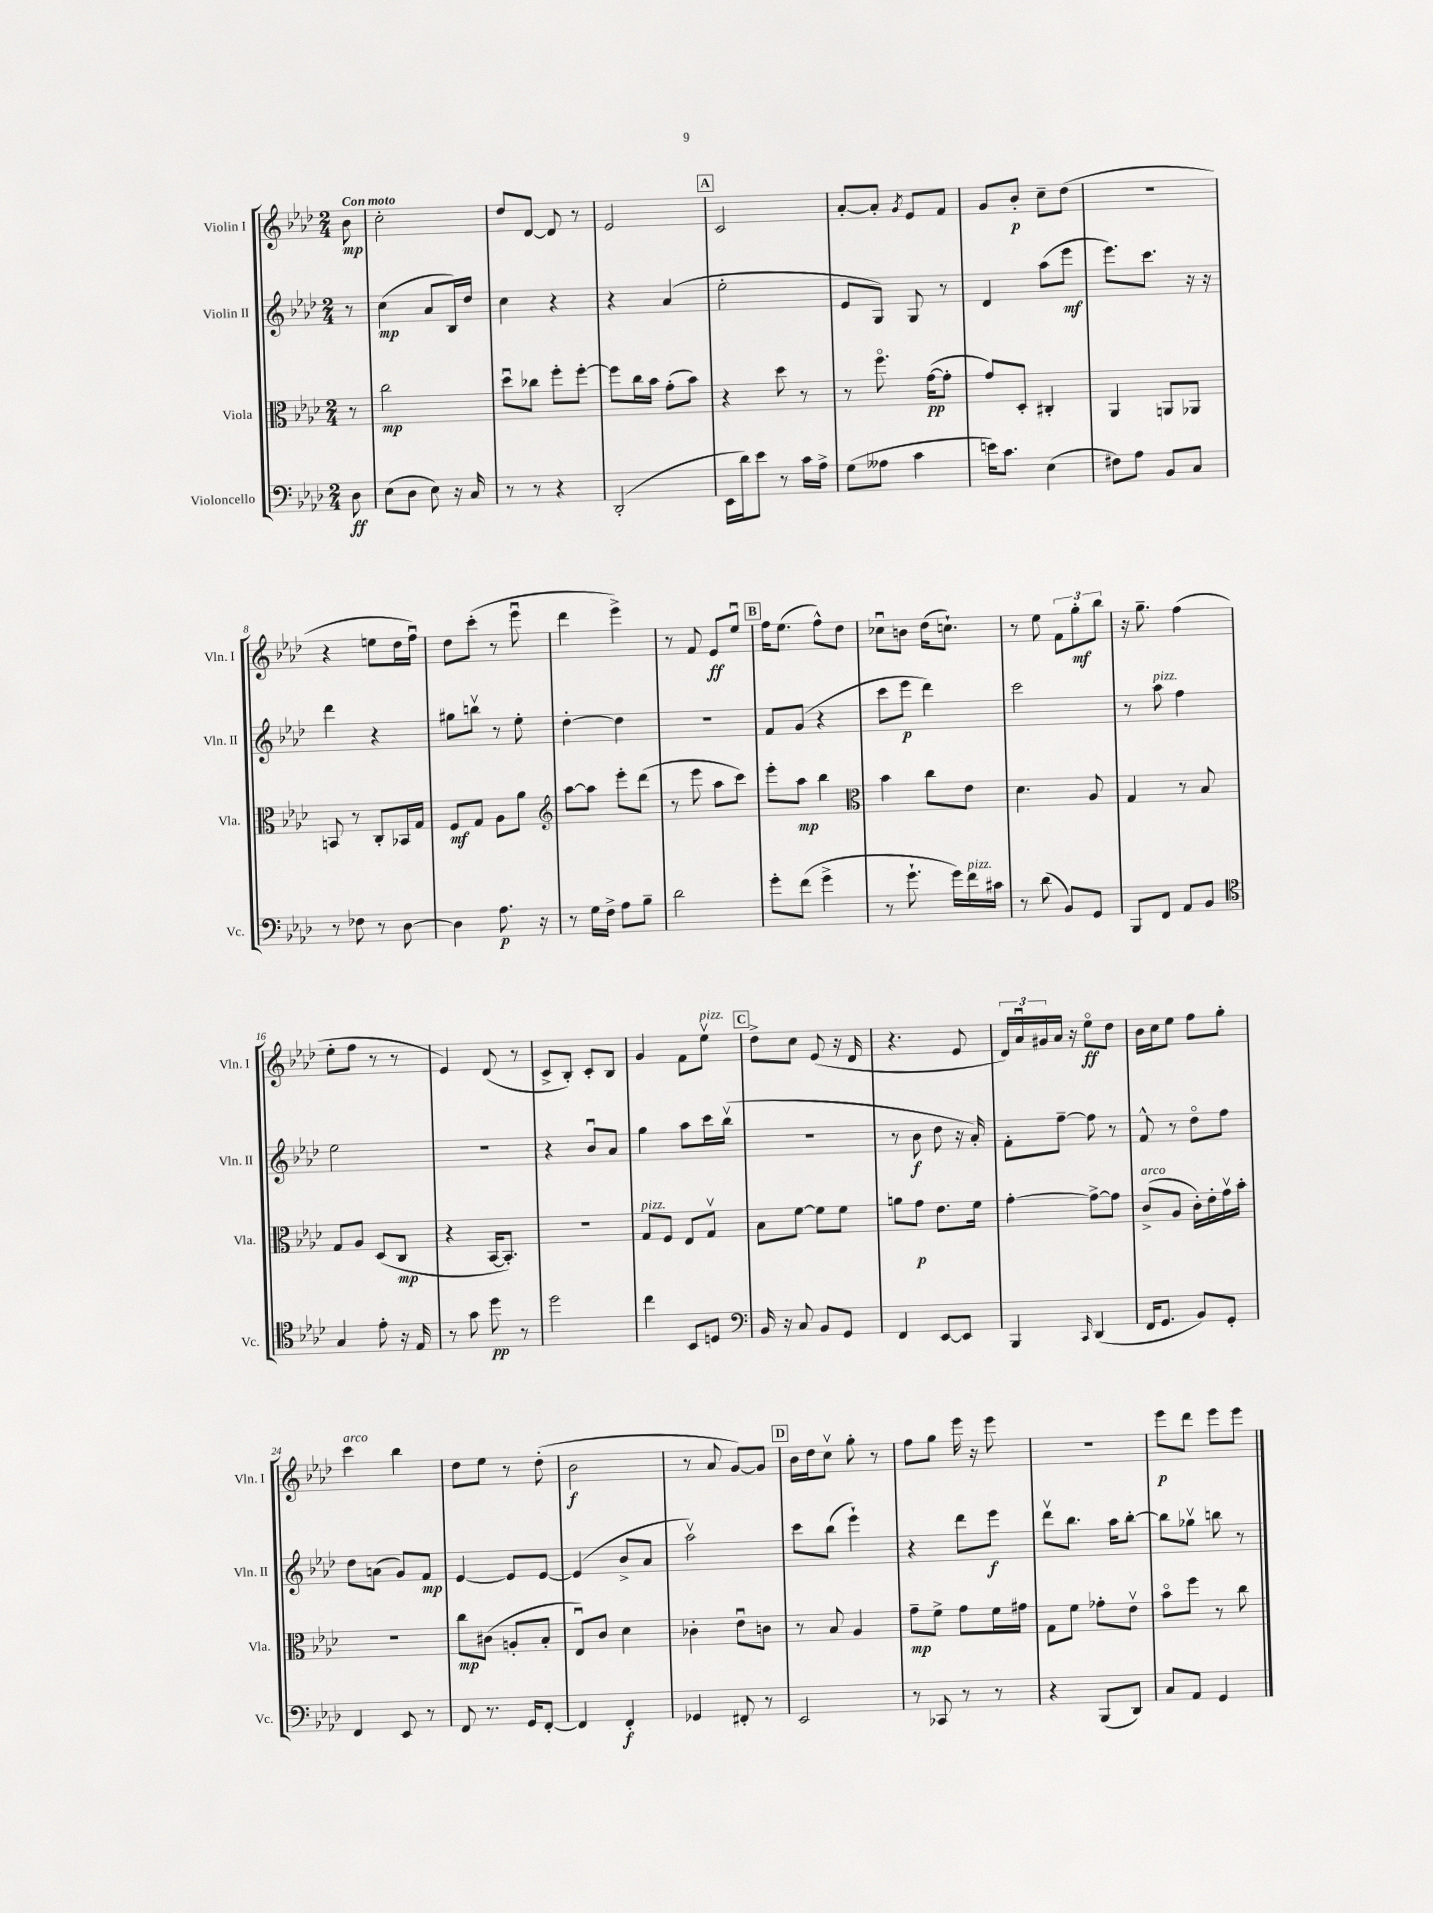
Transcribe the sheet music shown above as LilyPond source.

<<
\new StaffGroup <<
\new Staff = "s0" \with { instrumentName = "Violin I" shortInstrumentName = "Vln. I" } {
    \clef treble \key aes \major \numericTimeSignature \time 2/4 \partial 8 \tempo "Con moto"
    bes'8\mp |
    c''2-. |
    des''8 des'8~ des'8 r8 |
    ees'2 |
    \mark \markup { \box "A" } c'2 |
    aes'8~-. aes'8-. \acciaccatura { g'8 } ees'8 f'8 |
    g'8 bes'8-.\p c''8-- des''8( |
    R2 |
    r4 e''8 des''16 f''16\downbow) |
    des''8 c'''8-.( r8 ees'''8\downbow |
    des'''4 ees'''4->) |
    r8 f'8 ees'8\ff ees''8\downbow |
    \mark \markup { \box "B" } f''16 ees''8.( f''8-^) des''8 |
    ces''8\downbow b'8 des''16( c''8.-!) |
    r8 ees''8 \tuplet 3/2 { f'8 g''8-.\mf bes''8 } |
    r16 g''8.-- f''4( |
    ees''8-. f''8 r8 r8 |
    ees'4) des'8( r8 |
    c'8-> bes8-.) c'8-. bes8 |
    g'4 f'8 ees''8\upbow^\markup { \italic "pizz." } |
    \mark \markup { \box "C" } des''8-> c''8 ees'8( r16 des'16 |
    r4. ees'8 |
    \tuplet 3/2 { des'16) aes'16\downbow gis'16 } aes'16 r16 ees''8\flageolet\ff des''8 |
    bes'16 c''16 ees''8 f''8 g''8-. |
    c'''4^\markup { \italic "arco" } bes''4 |
    des''8 ees''8 r8 des''8-.( |
    bes'2\f |
    r8 aes'8 g'8~) g'8 |
    \mark \markup { \box "D" } bes'16 des''16 c''8\upbow g''8-. r8 |
    f''8 g''8 ees'''16 r16 ees'''8 |
    R2 |
    ees'''8\p des'''8 ees'''8 ees'''8 \bar "|." |
}
\new Staff = "s1" \with { instrumentName = "Violin II" shortInstrumentName = "Vln. II" } {
    \clef treble \key aes \major \numericTimeSignature \time 2/4 \partial 8
    r8 |
    c''4\mp( aes'8 bes16) des''16 |
    c''4 r4 |
    r4 aes'4( |
    \mark \markup { \box "A" } ees''2-. |
    ees'8 g8) g8 r8 |
    des'4 aes''8( ees'''8\mf |
    ees'''8.) c'''8. r16 r16 |
    des'''4 r4 |
    gis''8 b''8\upbow r8 ees''8-. |
    des''4~-. des''4 |
    R2 |
    \mark \markup { \box "B" } f'8 g'8( r4 |
    c'''8 ees'''8\p des'''4) |
    c'''2 |
    r8 aes''8^\markup { \italic "pizz." } f''4 |
    ees''2 |
    R2 |
    r4 bes'8\downbow aes'8 |
    g''4 aes''8 c'''16 bes''16\upbow( |
    \mark \markup { \box "C" } r2 |
    r8 bes'8\f des''8 r16 aes'16-.) |
    f'8-. f''8~-- f''8 r8 |
    f'8-^ r8 des''8\flageolet f''8 |
    des''8 a'8( g'8) f'8\mp |
    ees'4~ ees'8 ees'8~ |
    ees'4( bes'8-> aes'8 |
    aes''2\upbow) |
    \mark \markup { \box "D" } c'''8 bes''8( ees'''4-!) |
    r4 des'''8 ees'''8\f |
    des'''8\upbow bes''8. aes''16 bes''8~-. |
    bes''8 ges''8\upbow b''8 r8 \bar "|." |
}
\new Staff = "s2" \with { instrumentName = "Viola" shortInstrumentName = "Vla." } {
    \clef alto \key aes \major \numericTimeSignature \time 2/4 \partial 8
    r8 |
    c''2\mp |
    des''8\downbow ces''8 f''8-. f''8~-. |
    f''8 c''16 bes'16 g'8-.( bes'8) |
    \mark \markup { \box "A" } r4 des''8 r8 |
    r8 f''8.\flageolet g'16~\pp( g'8-. |
    g'8) des8-. cis4-. |
    aes,4 a,8 aes,8 |
    b,8 r8 c8-. bes,16 g16 |
    f8\mf g8 aes8 aes'8 |
    \clef treble aes''8~ aes''8 ees'''8-. des'''8( |
    r8 ees'''8 aes''8 c'''8) |
    \mark \markup { \box "B" } ees'''8-. aes''8\mp bes''4 |
    \clef alto bes'4 c''8 ees'8 |
    des'4. aes8 |
    g4 r8 bes8 |
    g8 aes8 des8( c8\mp |
    r4 bes,16~ bes,8.-.) |
    R2 |
    g8^\markup { \italic "pizz." } f8 ees8 g8\upbow |
    \mark \markup { \box "C" } bes8 f'8~ f'8 f'8 |
    a'8 g'8\p ees'8. f'16 |
    g'4~-. g'8~-> g'8 |
    c'8->^\markup { \italic "arco" }( aes8 c'16-.) ees'16-. g'16\upbow bes'16-. |
    r2 |
    c''8\mp cis'8( a8-. bes8-. |
    ees8\downbow) c'8 des'4 |
    ces'4-. ees'8\downbow c'8 |
    \mark \markup { \box "D" } r8 bes8 aes4 |
    g'8--\mp f'8-> g'8 f'16 gis'16 |
    g8 f'8 ges'8-. ees'8\upbow |
    bes'8\flageolet f''8 r8 c''8 \bar "|." |
}
\new Staff = "s3" \with { instrumentName = "Violoncello" shortInstrumentName = "Vc." } {
    \clef bass \key aes \major \numericTimeSignature \time 2/4 \partial 8
    des8\ff |
    ees8( des8 ees8) r16 c16 |
    r8 r8 r4 |
    des,2-.( |
    \mark \markup { \box "A" } ees,16 des'16) ees'8 r8 c'16 aes16-> |
    g8( aeses8 c'4 |
    e'16) c'8. ees4( |
    fis8) aes8 bes,8 c8 |
    r8 fes8 r8 des8~ |
    des4 aes8.\p r16 |
    r8 g16 f16-> aes8 bes8-- |
    des'2 |
    \mark \markup { \box "B" } g'8-. f'8( g'4-> |
    r8 g'8.-! g'16) f'16^\markup { \italic "pizz." } cis'16 |
    r8 des'8( bes,8) g,8 |
    bes,,8 f,8 aes,8 bes,8 |
    \clef tenor g4 ees'8-. r16 ees16 |
    r8 g'8 des''8\pp r8 |
    des''2 |
    c''4 bes,8 d8 |
    \mark \markup { \box "C" } \clef bass bes,16 r16 c8 bes,8 g,8 |
    f,4 ees,8~ ees,8 |
    bes,,4 \grace { c,16 } des,4( |
    f,16 g,8. bes,8) g,8-. |
    f,4 ees,8 r8 |
    f,8 r8. g,16 f,8~-. |
    f,4 f,4-.\f |
    ges,4 fis,8-. r8 |
    \mark \markup { \box "D" } ees,2 |
    r8 ces,8 r8 r8 |
    r4 bes,,8( des,8) |
    c8 aes,8 g,4 \bar "|." |
}
>>
>>
